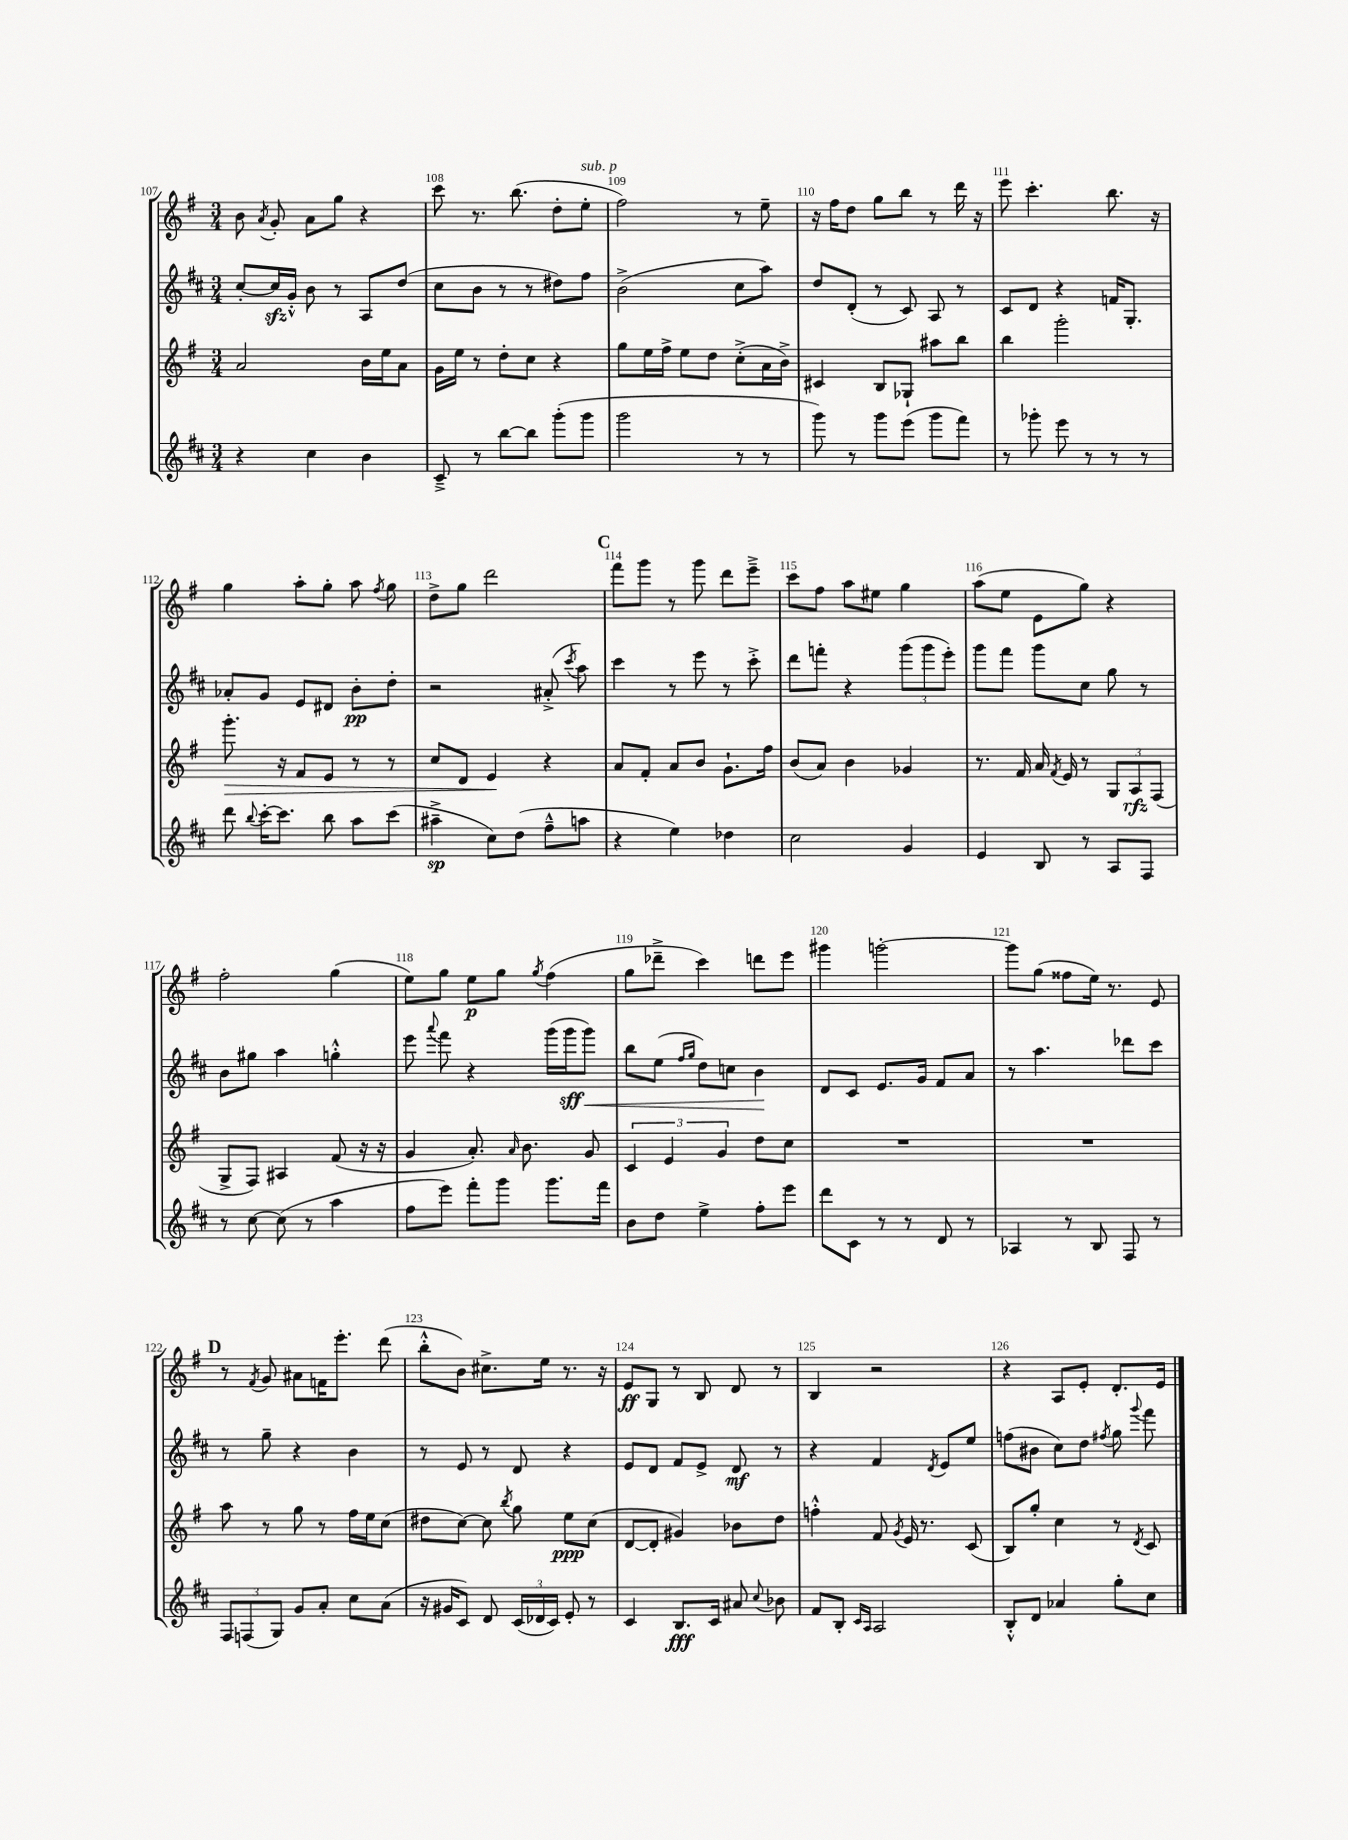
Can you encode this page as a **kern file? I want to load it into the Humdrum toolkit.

**kern	**kern	**kern	**kern
*staff4	*staff3	*staff2	*staff1
*clefG2	*clefG2	*clefG2	*clefG2
*k[f#c#]	*k[f#]	*k[f#c#]	*k[f#]
*M3/4	*M3/4	*M3/4	*M3/4
4r	2a/	[8cc#'/L	8b\
.	.	.	8qa/
.	.	16cc#/]L	8g'/
.	.	16g'^^/JJ	.
4cc#\	.	8b\	8a\L
.	.	8r	8gg\J
4b\	16b\LL	8A/L	4r
.	16ee\J	.	.
.	8a\J	(8dd/J	.
=	=	=	=
8c#~^/	16g\LL	8cc#\L	8ccc\
.	16ee\JJ	.	.
8r	8r	8b\J	8.r
[8bb\L	8dd'\L	8r	.
.	.	.	(8.bb\
8bb\]J	8cc\J	8r	.
(8ggg'\L	4r	8dd#\L)	8dd'\L
8ggg\J	.	8ff#\J	8ee'\J
=	=	=	=
2ggg\	8gg\L	(2b^\	2ff#\)
.	16ee\L	.	.
.	16ff#^\JJ	.	.
.	8ee\L	.	.
.	8dd\J	.	.
8r	(8cc'^\L	8cc#\L	8r
8r	16a\L	8aa\J)	8ee~\
.	16b^\JJ)	.	.
=	=	=	=
8ggg\)	4c#/	8dd/L	16r
.	.	.	16ff#\LK
8r	.	(8d'/J	8dd\J
8ggg\L	8B/L	8r	8gg\L
(8eee\J	8G-`/J	8c#/)	8bb\J
8ggg\L	8aa#\L	8A/	8r
8fff#\J)	8bb\J	8r	16ddd\
.	.	.	16r
=	=	=	=
8r	4bb\	8c#/L	8eee\
8ggg-'\	.	8d/J	4.ccc'\
8eee\	2ggg'\	4r	.
8r	.	.	.
8r	.	16f/LK	8.bb\
.	.	8.G'/J	.
8r	.	.	.
.	.	.	16r
=	=	=	=
8ddd\	8.ggg'\	8a-'/L	4gg\
8qqbb/	.	.	.
[16ccc#'\LK	.	8g/J	.
8.ccc#\]J	16r	.	.
.	8f#/L	8e/L	8aa'\L
8bb\	8e/J	8d#/J	8gg'\J
8aa\L	8r	8b'\L	8aa\
.	.	.	8qff#/
(8ccc#\J	8r	8dd'\J	8gg\
=	=	=	=
4aa#~^\	8cc/L	2r	8dd^\L
.	8d/J	.	8gg\J
8cc#\L)	4e/	.	2ddd\
(8dd\J	.	.	.
8ff#~^^\L	4r	(8a#'^/	.
.	.	8qccc#/	.
8aa\J	.	8aa\)	.
=	=	=	=
4r	8a/L	4ccc#\	8fff#\L
.	8f#'/J	.	8ggg\J
4ee\)	8a/L	8r	8r
.	8b/J	8eee\	8ggg\
4dd-\	8.g`\L	8r	8ddd\L
.	.	8ccc#'^\	8eee~^\J
.	16ff#\Jk	.	.
=	=	=	=
2cc#\	(8b/L	8ddd\L	8ccc\L
.	8a/J)	8fff'\J	8ff#\J
.	4b\	4r	8aa\L
.	.	.	8ee#\J
4g/	4g-/	(12ggg\L	4gg\
.	.	12ggg\	.
.	.	12eee'\J)	.
=	=	=	=
4e/	8.r	8ggg\L	(8aa\L
.	.	8fff#\J	8ee\J
.	16f#/	.	.
8B/	16a/	8ggg\L	8e\L
.	8qf#/	.	.
.	16e/	.	.
8r	8r	8cc#\J	8gg\J)
8A/L	12G/L	8gg\	4r
.	12A/	.	.
8F#/J	.	8r	.
.	(12F#/J	.	.
=	=	=	=
8r	8G^/L	8b\L	2ff#'\
[8cc#\	8F#/J)	8gg#\J	.
(8cc#\]	4A#/	4aa\	.
8r	.	.	.
4aa\	(8f#/	4gg'^^\	(4gg\
.	16r	.	.
.	16r	.	.
=	=	=	=
8ff#\L	4g/	8eee\	8ee\L)
.	.	8qqaaa/	.
8eee\J)	.	8fff#\	8gg\J
8fff#'\L	8.a'/)	4r	8ee\L
8ggg\J	.	.	8gg\J
.	16qqa/	.	.
.	8.b\	.	.
.	.	.	8qgg/
8.ggg\L	.	(16ggg\LL	(4ff#\
.	.	16ggg\J	.
.	8g/	8ggg\J)	.
16fff#\Jk	.	.	.
=	=	=	=
8b\L	6c/	8bb\L	8gg\L
8dd\J	.	(8ee\J	8ddd-~^\J
.	6e/	.	.
.	.	16qqff#/LL	.
.	.	16qqgg/JJ	.
4ee^\	.	8dd\L)	4ccc\)
.	6g/	.	.
.	.	8cc\J	.
8ff#'\L	8dd\L	4b\	8ddd\L
8eee\J	8cc\J	.	8eee\J
=	=	=	=
8ddd\L	2.r	8d/L	4ggg#\
8c#\J	.	8c#/J	.
8r	.	8.e/L	[2ggg'\
8r	.	.	.
.	.	16g/Jk	.
8d/	.	8f#/L	.
8r	.	8a/J	.
=	=	=	=
4A-/	2.r	8r	8ggg\]L
.	.	4.aa\	(8gg\J
8r	.	.	8ff##\L
8B/	.	.	16ee\Jk)
.	.	.	8.r
8F#/	.	8ddd-\L	.
8r	.	8ccc#\J	8e/
=	=	=	=
12F#/L	8aa\	8r	8r
(12F/	.	.	.
.	.	.	8qf#/
.	8r	8gg~\	8g/
12G/J)	.	.	.
8g/L	8gg\	4r	8a#\L
8a'/J	8r	.	16f\K
.	.	.	8.eee'\J
8cc#\L	16ff#\LL	4b\	.
.	16ee\J	.	.
(8a\J	(8cc\J	.	(8ddd\
=	=	=	=
16r	8dd#\L	8r	8bb'^^\L
16g#/LK	.	.	.
8c#/J)	[8cc\J)	8e/	8b\J)
8d/	8cc\]	8r	8.cc#^\L
.	8qbb/	.	.
(24c#/LL	8gg\	8d/	.
24d-/	.	.	.
.	.	.	16ee\Jk
24c#/JJ)	.	.	.
8e'/	8ee\L	4r	8.r
8r	(8cc\J	.	.
.	.	.	16r
=	=	=	=
4c#/	[8d/L	8e/L	8e/L
.	8d'/]J	8d/J	8G/J
8.B/L	4g#/)	8f#/L	8r
.	.	8e^/J	8B/
16c#/Jk	.	.	.
8a#/	8b-\L	8d/	8d/
8qqcc#/	.	.	.
8b-\	8dd\J	8r	8r
=	=	=	=
8f#/L	4ff'^^\	4r	4B/
8B'/J	.	.	.
16qqc#/LL	.	.	.
16qqA/JJ	.	.	.
2A/	8f#/	4f#/	2r
.	8qg/	.	.
.	16e/	.	.
.	8.r	.	.
.	.	8qd/	.
.	.	8e/L	.
.	(8c/	8ee/J	.
=	=	=	=
8B'^^/L	8B/L)	(8ff\L	4r
8d/J	8gg'/J	8b#\J	.
4a-/	4cc\	8cc#\L)	8A/L
.	.	8dd\J	8e'/J
.	.	8qff#/	.
8gg'\L	8r	8gg\	8.d'/L
.	8qd/	8qqggg/	.
8cc#\J	8c/	8fff#\	.
.	.	.	16e/Jk
==	==	==	==
*-	*-	*-	*-
